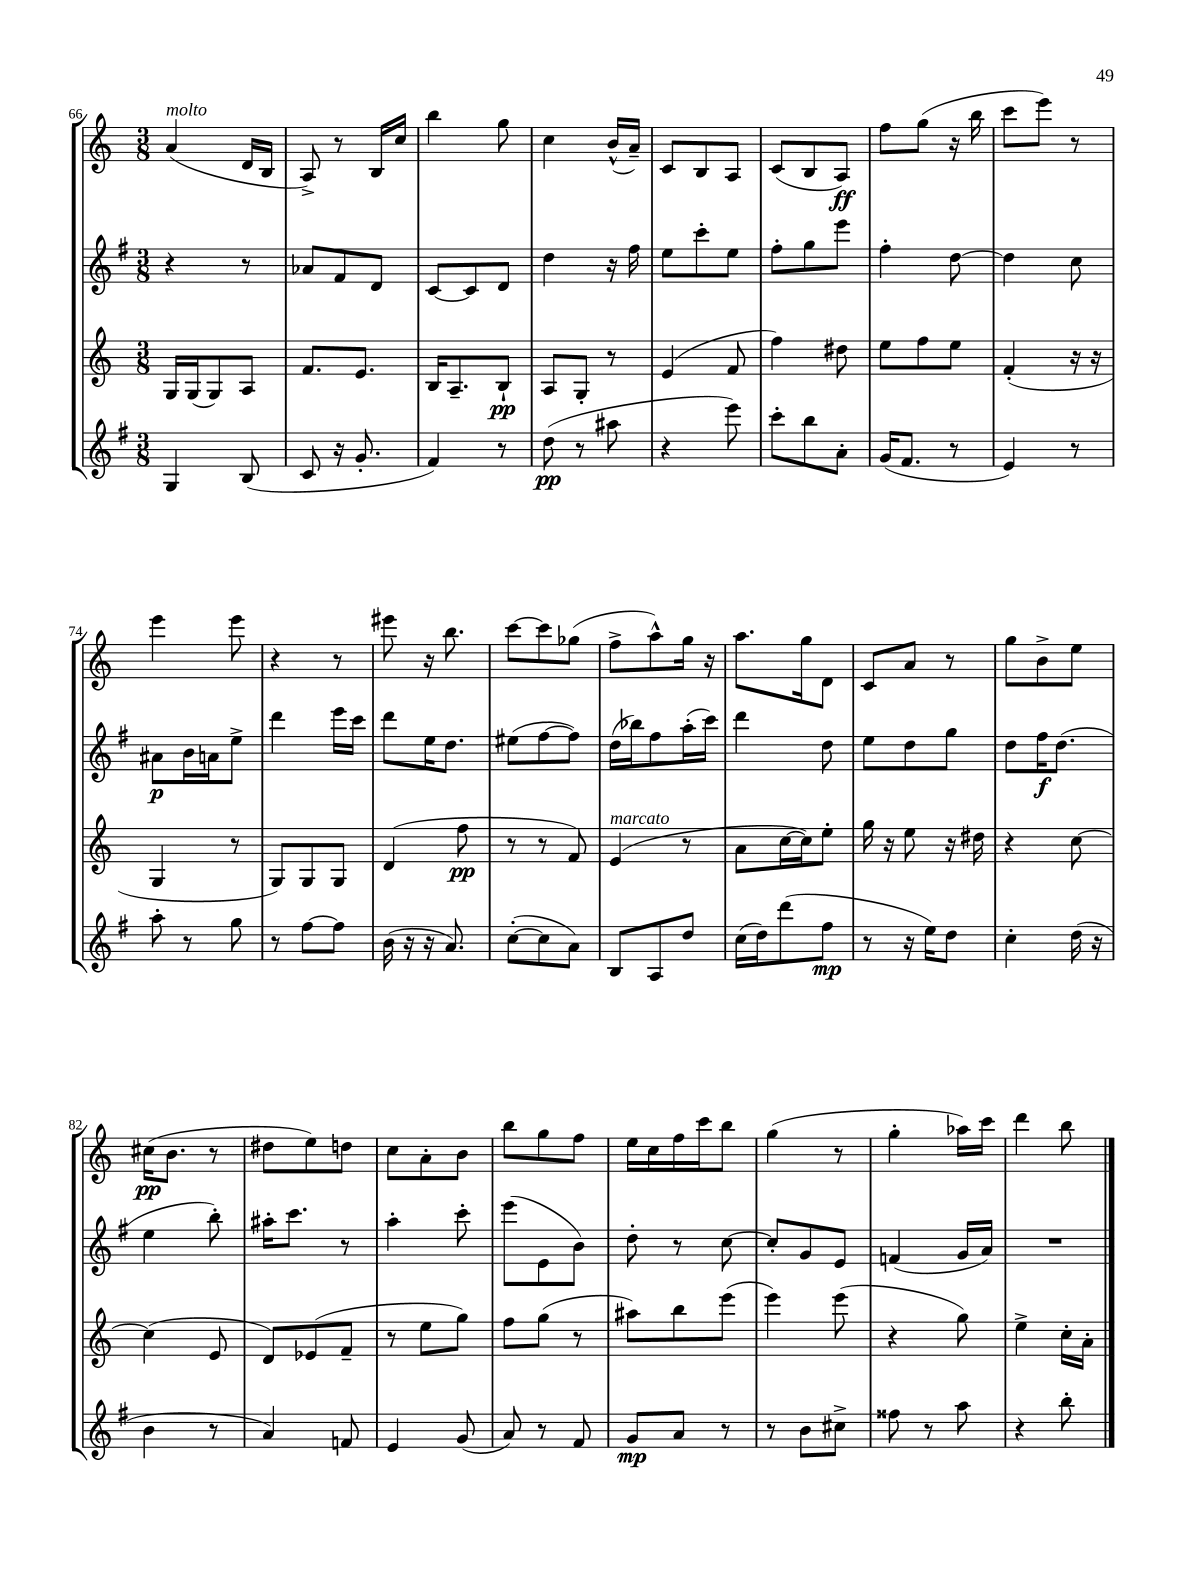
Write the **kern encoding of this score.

**kern	**kern	**kern	**kern
*staff4	*staff3	*staff2	*staff1
*clefG2	*clefG2	*clefG2	*clefG2
*k[f#]	*k[]	*k[f#]	*k[]
*M3/8	*M3/8	*M3/8	*M3/8
4G/	16G/LL	4r	(4a/
.	(16G/J	.	.
.	8G/)	.	.
(8B/	8A/J	8r	16d/LL
.	.	.	16B/JJ
=	=	=	=
8c/	8.f/L	8a-/L	8A^/)
16r	.	8f#/	8r
8.g'/	8.e/J	.	.
.	.	8d/J	16B/LL
.	.	.	16cc/JJ
=	=	=	=
4f#/)	16B/LK	[8c/L	4bb\
.	8.A~/	.	.
.	.	8c/]	.
8r	8B`/J	8d/J	8gg\
=	=	=	=
(8dd\	8A/L	4dd\	4cc\
8r	8G'/J	.	.
8aa#\	8r	16r	(16b^^/LL
.	.	16ff#\	16a~/JJ)
=	=	=	=
4r	(4e/	8ee\L	8c/L
.	.	8ccc'\	8B/
8eee\)	8f/	8ee\J	8A/J
=	=	=	=
8ccc'\L	4ff\)	8ff#'\L	(8c/L
8bb\	.	8gg\	8B/
8a'\J	8dd#\	8eee\J	8A/J)
=	=	=	=
(16g/LK	8ee\L	4ff#'\	8ff\L
8.f#/J	.	.	.
.	8ff\	.	(8gg\J
8r	8ee\J	[8dd\	16r
.	.	.	16bb\
=	=	=	=
4e/)	(4f'/	4dd\]	8ccc\L
.	.	.	8eee\J)
8r	16r	8cc\	8r
.	16r	.	.
=	=	=	=
8aa'\	4G/	8a#\L	4eee\
8r	.	16b\L	.
.	.	16a\J	.
8gg\	8r	8ee^\J	8eee\
=	=	=	=
8r	8G/L)	4ddd\	4r
[8ff#\L	8G/	.	.
8ff#\]J	8G/J	16eee\LL	8r
.	.	16ccc\JJ	.
=	=	=	=
(16b\	(4d/	8ddd\L	8eee#\
16r	.	.	.
16r	.	16ee\K	16r
8.a/)	.	8.dd\J	8.bb\
.	8ff\	.	.
=	=	=	=
([8cc'\L	8r	(8ee#\L	[8ccc\L
8cc\]	8r	[8ff#\	8ccc\]
8a\J)	8f/)	8ff#\]J)	(8gg-\J
=	=	=	=
8B/L	(4e/	(16dd\LL	8ff^\L
.	.	16bb-\J)	.
8A/	.	8ff#\	8aa^^\)
8dd/J	8r	(16aa'\L	16gg\Jk
.	.	16ccc\JJ)	16r
=	=	=	=
(16cc\LL	8a\L	4ddd\	8.aa\L
16dd\J)	.	.	.
(8ddd\	[16cc\L	.	.
.	16cc\]J)	.	16gg\k
8ff#\J	8ee'\J	8dd\	8d\J
=	=	=	=
8r	16gg\	8ee\L	8c/L
.	16r	.	.
16r	8ee\	8dd\	8a/J
16ee\LK)	.	.	.
8dd\J	16r	8gg\J	8r
.	16dd#\	.	.
=	=	=	=
4cc'\	4r	8dd\L	8gg\L
.	.	16ff#\K	8b^\
.	.	(8.dd\J	.
(16dd\	[8cc\	.	8ee\J
16r	.	.	.
=	=	=	=
4b\	(4cc\]	4ee\	(16cc#\LK
.	.	.	8.b\J
8r	8e/	8bb'\)	8r
=	=	=	=
4a/)	8d/L)	16aa#'\LK	8dd#\L
.	.	8.ccc\J	.
.	(8e-/	.	8ee\)
8f/	8f~/J	8r	8dd\J
=	=	=	=
4e/	8r	4aa'\	8cc\L
.	8ee\L	.	8a'\
(8g/	8gg\J)	8ccc'\	8b\J
=	=	=	=
8a/)	8ff\L	(8eee\L	8bb\L
8r	(8gg\J	8e\	8gg\
8f#/	8r	8b\J)	8ff\J
=	=	=	=
8g/L	8aa#\L)	8dd'\	16ee\LL
.	.	.	16cc\
8a/J	8bb\	8r	16ff\
.	.	.	16ccc\J
8r	(8eee\J	[8cc\	8bb\J
=	=	=	=
8r	4eee\)	8cc'/]L	(4gg\
8b\L	.	8g/	.
8cc#^\J	(8eee\	8e/J	8r
=	=	=	=
8ff##\	4r	(4f/	4gg'\
8r	.	.	.
8aa\	8gg\)	16g/LL	16aa-\LL)
.	.	16a/JJ)	16ccc\JJ
=	=	=	=
4r	4ee^\	4.r	4ddd\
8bb'\	16cc'\LL	.	8bb\
.	16a'\JJ	.	.
==	==	==	==
*-	*-	*-	*-
